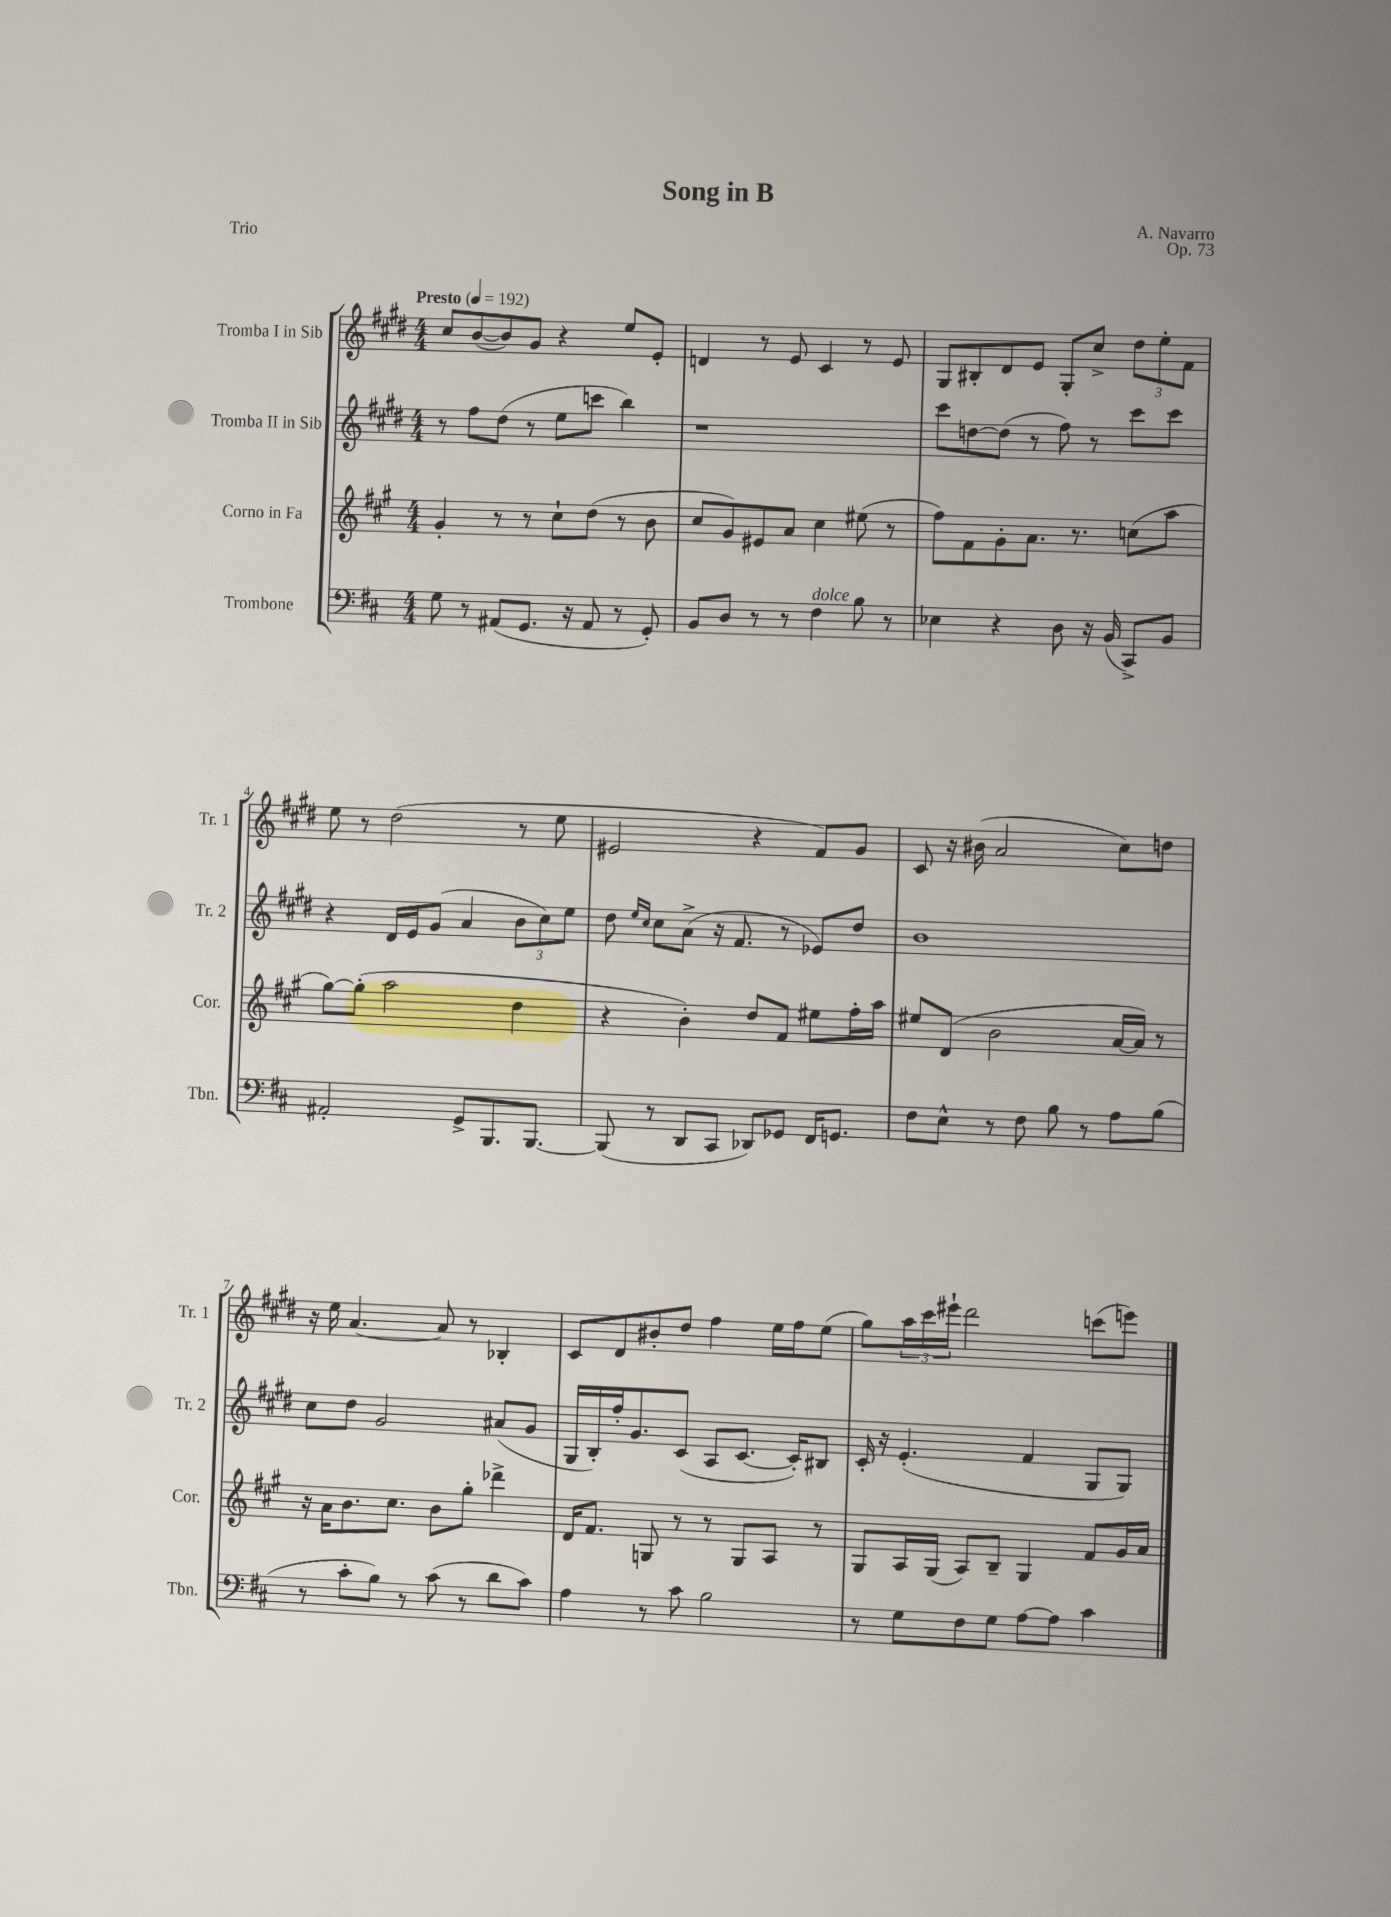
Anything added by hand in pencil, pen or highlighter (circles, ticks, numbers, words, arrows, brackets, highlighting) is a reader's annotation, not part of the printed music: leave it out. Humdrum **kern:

**kern	**kern	**kern	**kern
*part4	*part3	*part2	*part1
*staff4	*staff3	*staff2	*staff1
*I"Trombone	*I"Corno in Fa	*I"Tromba II in Sib	*I"Tromba I in Sib
*I'Tbn.	*I'Cor.	*I'Tr. 2	*I'Tr. 1
*clefF4	*clefG2	*clefG2	*clefG2
*k[f#c#]	*k[f#c#g#]	*k[f#c#g#d#]	*k[f#c#g#d#]
*M4/4	*M4/4	*M4/4	*M4/4
*MM192	*MM192	*MM192	*MM192
=1	=1	=1	=1
!	!	!	!LO:TX:a:B:t=Presto
8G\	4g#'/	8r	8cc#/L
8r	.	8ff#\L	([8b/
(8AA#X/L	8r	(8dd#\J	8b/])
8.GG/J	8r	8r	8g#/J
.	8cc#`\L	8ee\L	4r
16r	.	.	.
8AA#/	(8dd\J	8cccn\J	.
8r	8r	4bb\)	8ee/L
8GG'/)	8b\	.	8e'/J
=2	=2	=2	=2
8BB/L	8cc#/L	1r	4dn/
8D/J	8g#/)	.	.
8r	8e#X/	.	8r
8r	8a/J	.	8e/
!LO:TX:a:i:t=dolce	!	!	!
4F#\	4cc#\	.	4c#/
8B\	(8ee#X\	.	8r
8r	8r	.	8e/
=3	=3	=3	=3
4E-X\	8ff#\L)	8ccc#\L	8G#/L
.	8f#\	[8ddn\	8B#X'/
4r	8g#'\	(8dd\J]	8d#/
.	8.a\J	8r	8e/J
8D\	.	8ff#\)	8G#'/L
.	8.r	.	.
16r	.	8r	8cc#^/J
(16BB/	.	.	.
8CC#^/L)	(8ccn\L	8ccc#\L	12dd#\L
.	.	.	12ee'\
8BB/J	8aa\J	8ccc#\J	.
.	.	.	12f#\J
!!LO:LB:g=z
=4	=4	=4	=4
2AA#X'/	[8gg#\L)	4r	8ee\
.	(8gg#'\J]	.	8r
.	2aa\	16d#/LL	(2dd#\
.	.	16e/J	.
.	.	(8g#/J	.
8GG^/L	.	4a/	.
8.BBB/	.	.	.
.	4dd\	12b\L	8r
[8.BBB/J	.	.	.
.	.	12cc#\)	.
.	.	.	8ee\
.	.	12ee\J	.
=5	=5	=5	=5
(8BBB/]	4r	8dd#\	2e#X/
.	.	16qqee/LL	.
.	.	16qqcc#/JJ	.
8r	.	8cc#\L	.
8DD/L	4b'\)	(8a^\J	.
8CC#/J	.	16r	.
.	.	8.f#/	.
8DD-X/L)	8dd/L	.	4r
8GG-X/J	8f#/J	8r	.
16FF#/KL	8ee#X\L	8e-X/L)	8f#/L)
8.GGn/J	.	.	.
.	16ff#'\L	8dd#/J	8g#/J
.	16aa\JJ	.	.
=6	=6	=6	=6
8F#\L	8ee#X/L	1b	8c#/
8E^^\J	(8d/J	.	16r
.	.	.	(16b#X\
8r	2b\	.	2a/
8F#\	.	.	.
8B\	.	.	.
8r	.	.	.
8A\L	[16a/LL	.	8cc#\L)
.	16a/JJ])	.	.
(8B\J	8r	.	8ddn\J
!!LO:LB:g=z
=7	=7	=7	=7
8r	16r	8cc#\L	16r
.	16a\KL	.	16ee\
8c#'\L	8.b\	8dd#\J	[4.a/
8B\J)	.	2g#/	.
.	8.cc#\J	.	.
8r	.	.	.
(8c#\	8b\L	.	8a/]
8r	8gg#'\J	.	8r
8d\L	4ddd-X^\	(8a#X/L	4B-X'/
8c#\J)	.	8g#/J	.
=8	=8	=8	=8
4A\	16d/KL	16G#/LL	8c#/L
.	8.f#/J	16B'/)	.
.	.	16ff#'/J	8d#/
.	.	8.g#/	.
8r	8Gn/	.	8b#X'/
8c#\	8r	(8c#/J	8dd#/J
2B\	8r	8A/L	4ff#\
.	8G/L	[8.c#/J	.
.	8A/J	.	16ee\LL
.	.	16c#'/KL])	16ff#\J
.	8r	8B#X/J	(8ee\J
=9	=9	=9	=9
8r	8G#/L	16c#'/	8gg#\L)
.	.	16r	.
8G\L	16A/L	(4.e'/	24aa\L
.	.	.	24ccc#\
.	(16G#/JJ	.	.
.	.	.	24eee#X`\JJ
8F#\	8A/L)	.	2ddd#\
8G\J	8B~/J	.	.
[8A\L	4G#/	4f#/	.
8A\J]	.	.	.
4c#\	8f#/L	8G#/L	(8cccn\L
.	16g#/L	8G#/J)	8eeen\J)
.	16a/JJ	.	.
==	==	==	==
*-	*-	*-	*-
